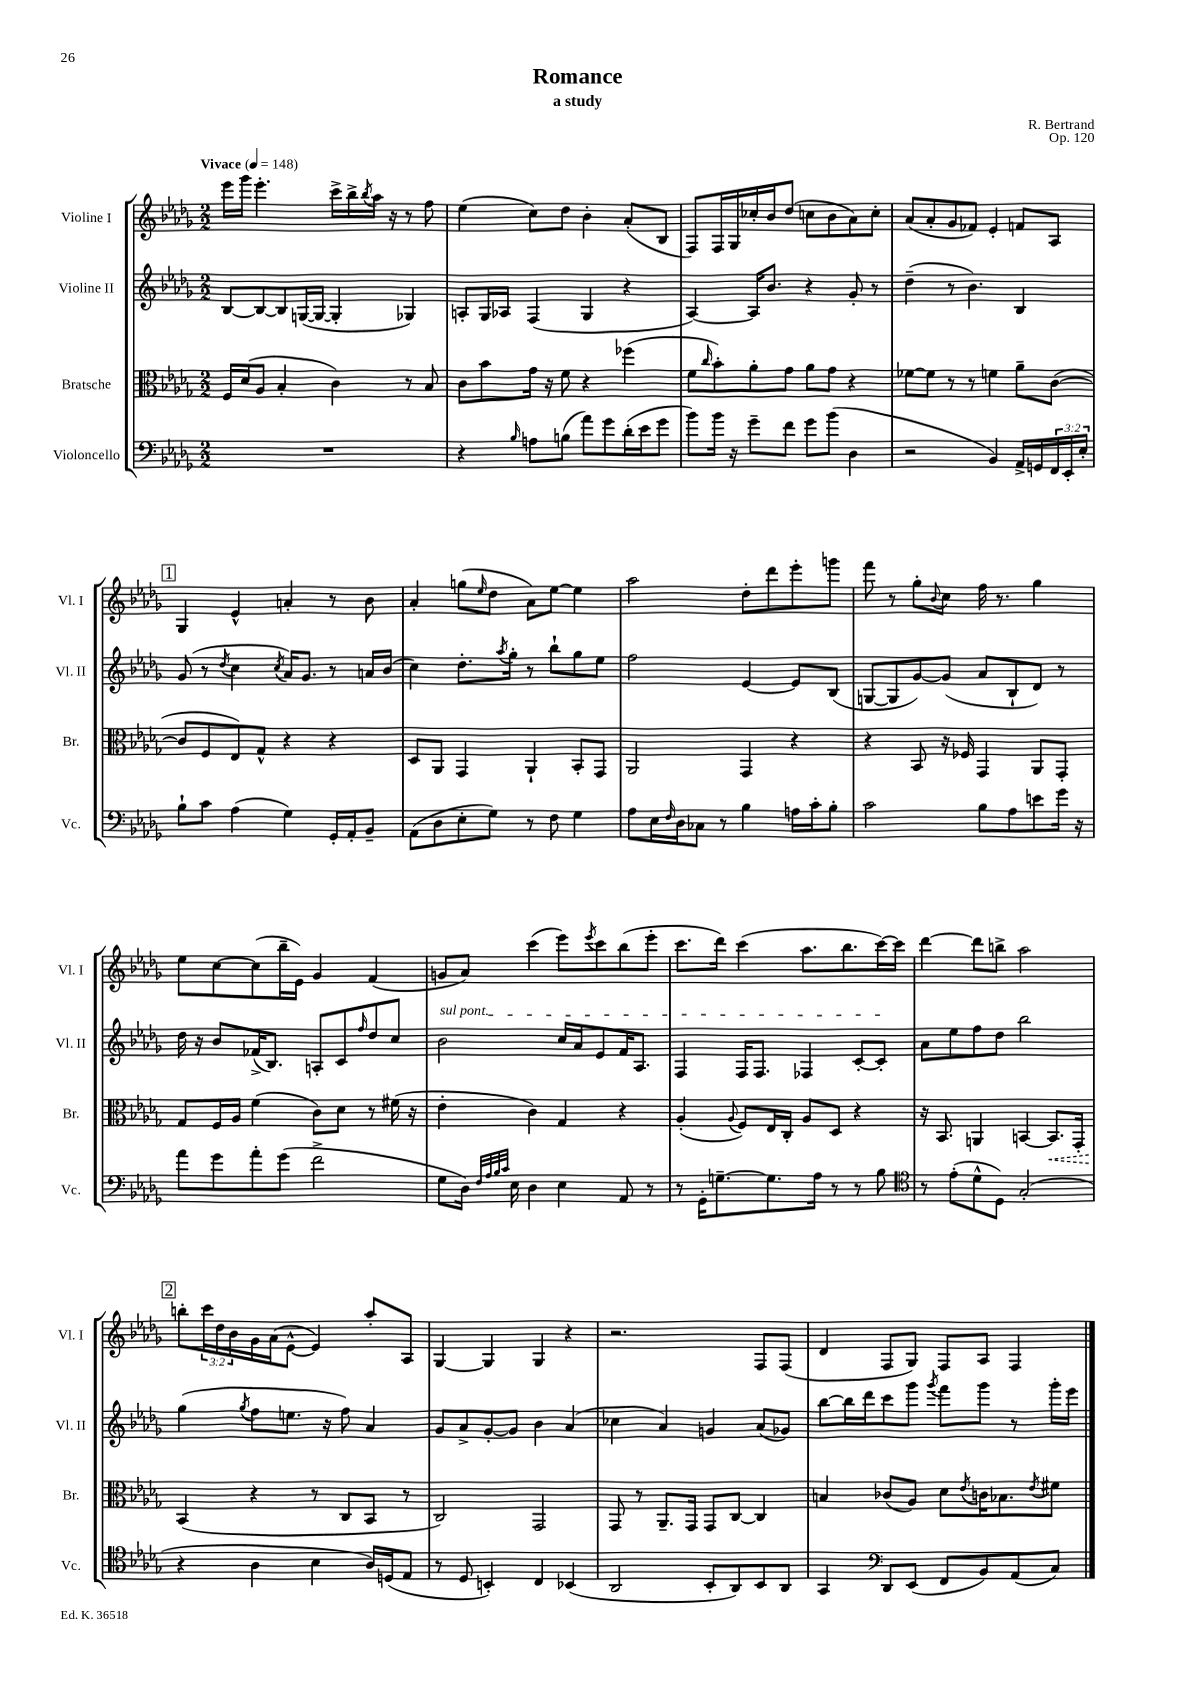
\header { title = "Romance" composer = "R. Bertrand" subtitle = "a study" opus = "Op. 120" }
<<
\new StaffGroup <<
\new Staff = "s0" \with { instrumentName = "Violine I" shortInstrumentName = "Vl. I" } {
    \clef treble \key des \major \numericTimeSignature \time 2/2 \override Staff.TupletNumber.text = #tuplet-number::calc-fraction-text \tempo "Vivace" 4 = 148
    ees'''16 ges'''16 ees'''4.-. c'''16-> bes''16-> \acciaccatura { bes''8 } aes''16 r16 r8 f''8 |
    ees''4( c''8) des''8 bes'4-. aes'8-.( bes8 |
    f8) f16 ges16 ces''16-. bes'16 des''8( c''8 bes'8 aes'8) c''8-. |
    aes'8( aes'8-. ges'8 fes'8) ees'4-. f'8 aes8 |
    \mark \markup { \box "1" } ges4 ees'4-^ a'4-. r8 bes'8 |
    aes'4-. g''8( \grace { ees''16 } des''8 aes'8) ees''8~ ees''4 |
    aes''2 des''8-. des'''8 ees'''8-. g'''8 |
    f'''8 r8 ges''8-. \appoggiatura { bes'8 } c''8 f''16 r8. ges''4 |
    ees''8 c''8~ c''8( bes''16-- ees'16) ges'4 f'4( |
    g'8 aes'8) c'''4( ees'''8) \acciaccatura { ees'''8 } c'''8 bes''8( ees'''8-. |
    c'''8. des'''16) c'''4( aes''8. bes''8. c'''16~) c'''16 |
    des'''4~ des'''8 b''8-> aes''2 |
    \mark \markup { \box "2" } b''8-. \tuplet 3/2 { c'''16 des''16 bes'16 } ges'16 aes'16( ees'8~-^ ees'4) aes''8-. aes8 |
    ges4~ ges4 ges4 r4 |
    r2. f8 f8( |
    des'4 f8 ges8) f8 aes8 f4 \bar "|." |
}
\new Staff = "s1" \with { instrumentName = "Violine II" shortInstrumentName = "Vl. II" } {
    \clef treble \key des \major \numericTimeSignature \time 2/2
    bes8~ bes8~ bes8 g16~( g16~ g4-. ges4) |
    a8-. ges16 aes16 f4( ges4 r4 |
    aes4~) aes16 bes'8. r4 ges'8-. r8 |
    des''4--( r8 bes'4.) bes4 |
    \mark \markup { \box "1" } ges'8( r8 \acciaccatura { des''8 } c''4 \acciaccatura { c''8 } aes'16) ges'8. r8 a'16 bes'16( |
    c''4) des''8.-. \acciaccatura { aes''8 } ges''16-. r8 bes''8-! ges''8 ees''8 |
    f''2 ees'4~ ees'8 bes8( |
    g8~ g8 ges'8~) ges'8( aes'8 bes8-! des'8) r8 |
    des''16 r16 bes'8 fes'16->( bes8.) a8-. c'8 \grace { f''16 } des''8 c''8 |
    \once \override TextSpanner.bound-details.left.text = \markup { \italic "sul pont." } bes'2\startTextSpan c''16 aes'16 ees'8 f'16 aes8. |
    f4 f16 f8. fes4 c'8~-. c'8-.\stopTextSpan |
    aes'8 ees''8 f''8 des''8 bes''2 |
    \mark \markup { \box "2" } ges''4( \acciaccatura { ges''8 } f''8 e''8. r16 f''8) aes'4 |
    ges'8 aes'8-> ges'8~-. ges'8 bes'4 aes'4( |
    ces''4 aes'4) g'4 aes'8( ges'8) |
    bes''8~ bes''16 des'''16 c'''8 ges'''8 \acciaccatura { ges'''8 } f'''8 ges'''8 r8 ges'''16-. ees'''16 \bar "|." |
}
\new Staff = "s2" \with { instrumentName = "Bratsche" shortInstrumentName = "Br." } {
    \clef alto \key des \major \numericTimeSignature \time 2/2
    f16 des'16( aes8 bes4-. c'4) r8 bes8 |
    c'8 bes'8 ges'16 r16 f'8 r4 fes''4( |
    f'8 \grace { c''16 } bes'8-.) aes'8-. ges'8 aes'8 ges'8 r4 |
    fes'8~ fes'8 r8 r8 f'4 aes'8-- c'8~( |
    \mark \markup { \box "1" } c'8 f8 ees8) ges8-^ r4 r4 |
    des8 aes,8 ges,4 aes,4-! bes,8-. ges,8 |
    aes,2 ges,4 r4 |
    r4 bes,8 r16 fes16 ges,4 aes,8 ges,8-. |
    ges8 f16 aes16 f'4( c'8) des'8 r8 fis'16( r16 |
    ees'4-. c'4) ges4 r4 |
    aes4-.( \appoggiatura { aes8 } f8) ees16 c16-. aes8 des8 r4 |
    r16 bes,8. a,4 b,4~ \once \override Hairpin.style = #'dashed-line b,8.\< ges,16-. |
    \mark \markup { \box "2" } bes,4\!( r4 r8 c8 bes,8 r8 |
    c2) ges,2 |
    ges,8 r8 aes,8.-- ges,16 ges,8 c8~ c4 |
    b4 ces'8( aes8) des'8 \acciaccatura { ees'8 } c'16 bes8. \acciaccatura { ees'8 } fis'8 \bar "|." |
}
\new Staff = "s3" \with { instrumentName = "Violoncello" shortInstrumentName = "Vc." } {
    \clef bass \key des \major \numericTimeSignature \time 2/2 \override Staff.TupletNumber.text = #tuplet-number::calc-fraction-text
    R1 |
    r4 \grace { bes16 } a8 b8( aes'8) ges'8 des'16-.( ees'16 ges'8 |
    bes'8) bes'16 r16 ges'8-- f'8 ges'8 bes'8( des4 |
    r2 bes,4) aes,16-> g,16 \tuplet 3/2 { f,16 ees,16-. ees16-. } |
    \mark \markup { \box "1" } bes8-! c'8 aes4( ges4) ges,16-. aes,16-. bes,8-- |
    aes,8( des8 ees8-. ges8) r8 f8 ges4 |
    aes8 ees16 \grace { f16 } des16 ces8 r8 bes4 a16 c'16-. bes8-. |
    c'2 bes8 aes8 e'8 ges'16 r16 |
    aes'8 ges'8 aes'8-. ges'8( f'2-> |
    ges8 des16) \grace { f32 aes32 bes32 c'32 } ees16 des4 ees4 aes,8 r8 |
    r8 ges,16-. g8.~-- g8. aes16 r8 r8 bes8 |
    \clef tenor r8 ees'8-.( des'8-^ des8) ges2-.( |
    \mark \markup { \box "2" } r4 aes4 bes4 aes16) d16( ees8 |
    r8 des8 b,4-.) c4 bes,4( |
    aes,2 bes,8-. aes,8) bes,8 aes,8 |
    ges,4 \clef bass des,8 ees,8( f,8 bes,8) aes,8( c8) \bar "|." |
}
>>
>>
\layout { \context { \Score \remove "Bar_number_engraver" } }
